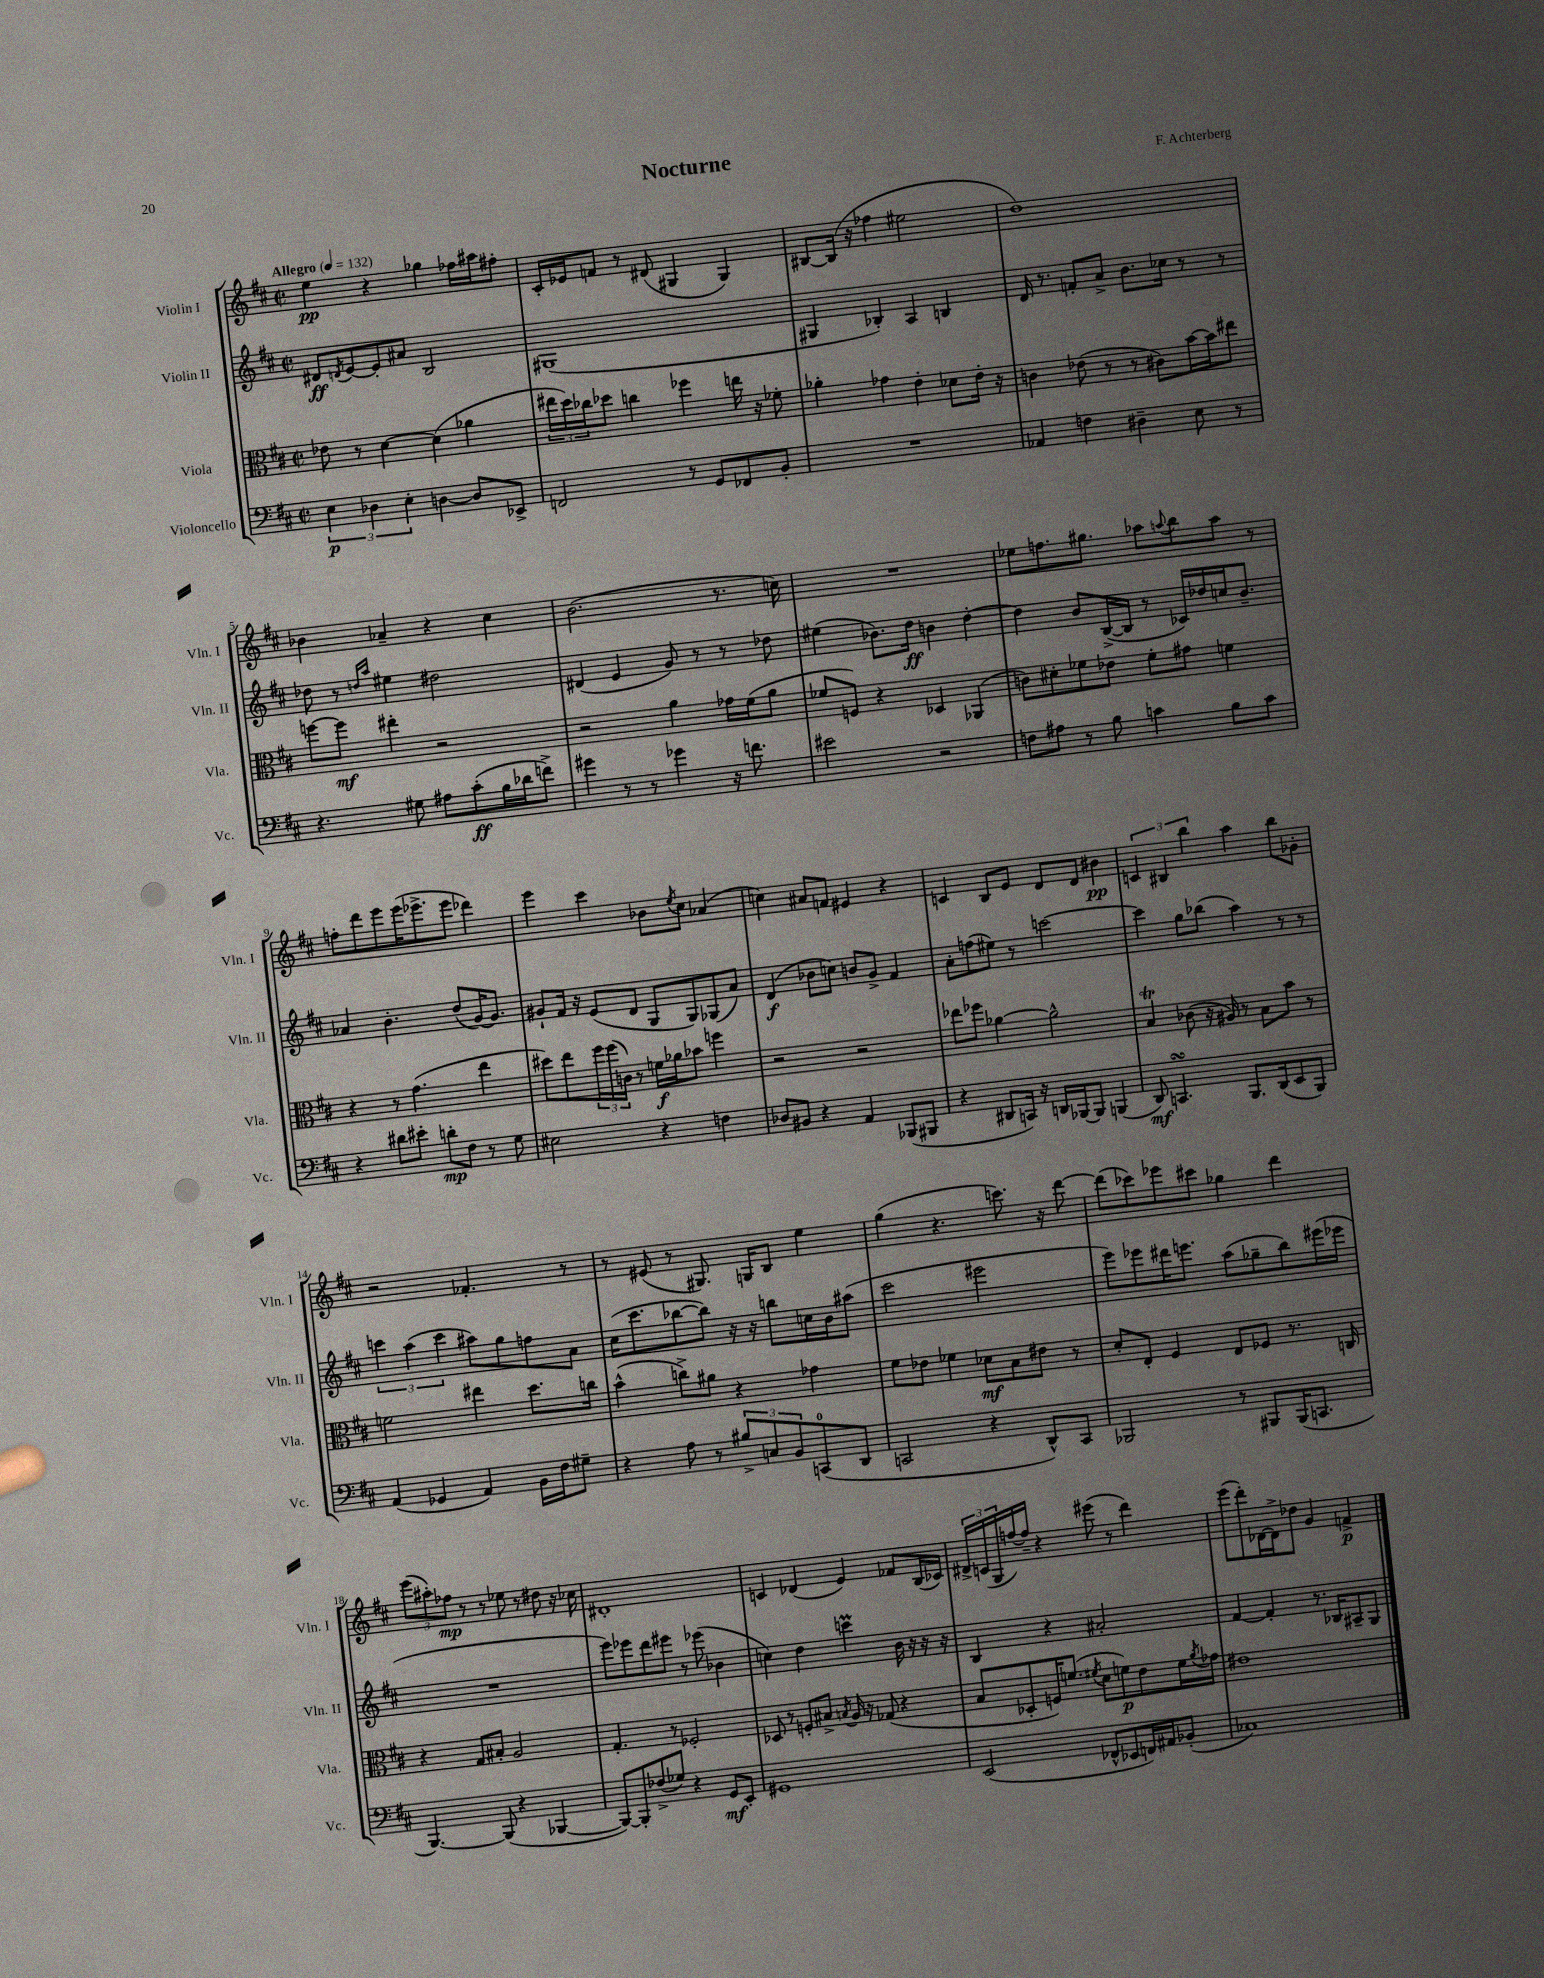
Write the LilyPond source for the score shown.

\header { title = "Nocturne" composer = "F. Achterberg" }
<<
\new StaffGroup <<
\new Staff = "s0" \with { instrumentName = "Violin I" shortInstrumentName = "Vln. I" } {
    \clef treble \key d \major \defaultTimeSignature \time 2/2 \tempo "Allegro" 4 = 132
    e''4\pp r4 ges''4 fes''16 ais''16 fis''8-. |
    cis'16-. ees'16 f'8 r8 dis'8( gis4 gis4) |
    bis8~ bis16( r16 fes''4 eis''2 |
    d''1) |
    bes'4 aes'4-- r4 cis''4 |
    b'2.( r8. c''16) |
    R1 |
    ees''8 f''8. gis''8. aes''8 \appoggiatura { a''8 } b''8 a''8 r8 |
    f''8-. d'''8 e'''8 e'''16( ees'''8.-> ees'''8 des'''4) |
    e'''4 cis'''4 bes'8 \acciaccatura { e''8 } cis''8 aes'4( |
    c''4) ais'8 f'8 eis'4 r4 |
    c'4 b8 e'8 d'8 d'8 bis'4\pp |
    \tuplet 3/2 { c'4 bis4 b''4 } a''4 b''8 ges'8-. |
    r2 fes'4.-. r8 |
    r8 eis'8( r8 gis8.) g16 b8 e''4 |
    g''4( r4. c'''8.) r16 d'''8~ |
    d'''8( ces'''8) ees'''8 cis'''8 ges''4 d'''4 |
    \tuplet 3/2 { e'''8( ais''8-.) fes''8\mp } r8 r8 ees''8 r8 dis''8 r16 ces''16 |
    dis'1-. |
    c'4 des'4( e'4) fes'8 b16( ces'16) |
    \tuplet 3/2 { dis'16-> c'16( g16 } f''16~) f''16-- r4 eis'''8( r8 d'''4) |
    e'''8( d'''8-.) des'16~ des'16-> des''8 g'4 f'4->\p \bar "|." |
}
\new Staff = "s1" \with { instrumentName = "Violin II" shortInstrumentName = "Vln. II" } {
    \clef treble \key d \major \defaultTimeSignature \time 2/2
    dis'8\ff \acciaccatura { d'8 } e'8~ e'8-. ais'8 b2 |
    gis1( |
    gis4 bes4-.) a4 b4 |
    d'16 r8. f'8-. a'8-> b'8. ces''16 r8 r8 |
    des''8 r8 \grace { d''16 a''16 } eis''4 dis''2 |
    dis'4( e'4 g'8) r8 r8 des''8 |
    eis''4( bes'8.) d''16\ff b'4 d''4~-. |
    d''4 b'8 b16~->( b16 r8 ces'16) des''16 c''16 b'8.-- |
    aes'4 b'4.-. d''8( g'16~) g'8. |
    gis'8-! fis'16 r16 e'8( d'8 g8 g8) ges8( a'8) |
    d'4\f( bes'8 c''8) b'8 g'8-> fis'4 |
    a'8-. f''8( eis''8) r8 c'''2~ |
    c'''4 g''8 bes''8( a''4) r8 r8 |
    \tuplet 3/2 { c'''4 a''4( c'''4 } ais''8) g''8 f''8 a'8 |
    cis''16( cis'''8. bes''8~ bes''8) r16 r16 b''8 c''16 b'16 ais''8( |
    cis'''2 eis'''2 |
    e'''8) ees'''8 dis'''16 e'''8. a''8( ges''8-- b''8) eis'''16( ees'''16 |
    R1 |
    e'''8) ees'''8 d'''8 eis'''8 r8 ees'''8( bes'4 |
    c''4) d''4 c'''4\prall b'16 r16 r16 r16 |
    b4 r4 ais'2-. |
    fis'4~ fis'4-. r8. bes16 ais8-- g8 \bar "|." |
}
\new Staff = "s2" \with { instrumentName = "Viola" shortInstrumentName = "Vla." } {
    \clef alto \key d \major \defaultTimeSignature \time 2/2
    ees'8 r8 d'4~ d'4( aes'4 |
    \tuplet 3/2 { eis''16 d''16) ces''16 } des''8 c''4 fes''4 e''16 r16 fes'8-. |
    aes'4-. ges'4 e'4-. des'8 e'16-. r16 |
    c'4 ees'8( r8 r8 cis'8) b'16~ b'16 eis''8 |
    f''8~ f''8\mf eis''4-. r2 |
    r2 a'4 ges'16 fis'16( a'8 |
    fes'8 f8) r4 des4 aes,4( |
    c'8) dis'8-. fes'8 ees'8 fes'8-. gis'8 f'4 |
    r4 r8 g'4.( e''4 |
    dis''8) e''8 \tuplet 3/2 { fis''16 fis''16( c'16) } r8 f'16\f aes'16 bes'8 f''4 |
    r2 r2 |
    ees''8 fes''8 aes'4~ aes'2-^ |
    b4\trill ces'8( r16 ais16) r8 b8 b'8 r8 |
    f'2 eis''4 d''8. c''16 |
    b'4-^( c''8->) ais'8 r4 ges'4 |
    fis'8 ees'8 fes'4 des'8\mf b8 eis'8 r8 |
    d'8-. e8-. fis4 e8 fes8 r8. c16 |
    r4 g8 bis8-. a2 |
    g4.-. r8 fes2-. |
    des8 r8 f8-. bis8-> \acciaccatura { b8 } a16 r16 ges8( r4 |
    b8 des8-. f16) f'8.( \acciaccatura { fis'8 } d'8 f'8\p) e'8 f'16 \acciaccatura { a'8 } ges'16 |
    eis'1 \bar "|." |
}
\new Staff = "s3" \with { instrumentName = "Violoncello" shortInstrumentName = "Vc." } {
    \clef bass \key d \major \defaultTimeSignature \time 2/2
    \tuplet 3/2 { e4\p des4 e4-. } d4~ d8 ees,8-> |
    f,2 r8 g,8 fes,8 b,8-. |
    R1 |
    aes,4 f4 dis4-- e8 r8 |
    r4. gis8 ais8 cis'8-.\ff( b16 des'16 f'8->) |
    gis'4 r8 r8 ges'4 r16 f'8. |
    eis'2 r2 |
    f8 ais8 r8 b8 c'4 b8 c'8 |
    r4 dis'8 eis'8-. d'8-.\mp fis8 r8 g8 |
    eis2 r4 f4 |
    des8 bis,8 r4 a,4 bes,,8( bis,,8 |
    r4 dis,8 c,16) r16 d,16 bes,,16~ bes,,8 b,,4( |
    d,8\mf) c,4.\turn b,,8. d,16( e,8 b,,8) |
    a,4( ges,4 a,4) b,16 fis16 gis8-- |
    r4 a8 r8 \tuplet 3/2 { bis8-> c8 b,8 } c,8-0( d,8 |
    c,2 r4 d,8-^) c,8 |
    bes,,2 r8 bis,,8 bis,,16( c,8. |
    b,,4.~) b,,8( r4 bes,,4~ |
    bes,,8~) bes,,8-. fes8->( ges8) r4 g,8\mf e,8-. |
    gis,1 |
    e,2( fes,8-^ ees,8 f,16) ais,16 bes,8-.( |
    ces1) \bar "|." |
}
>>
>>
